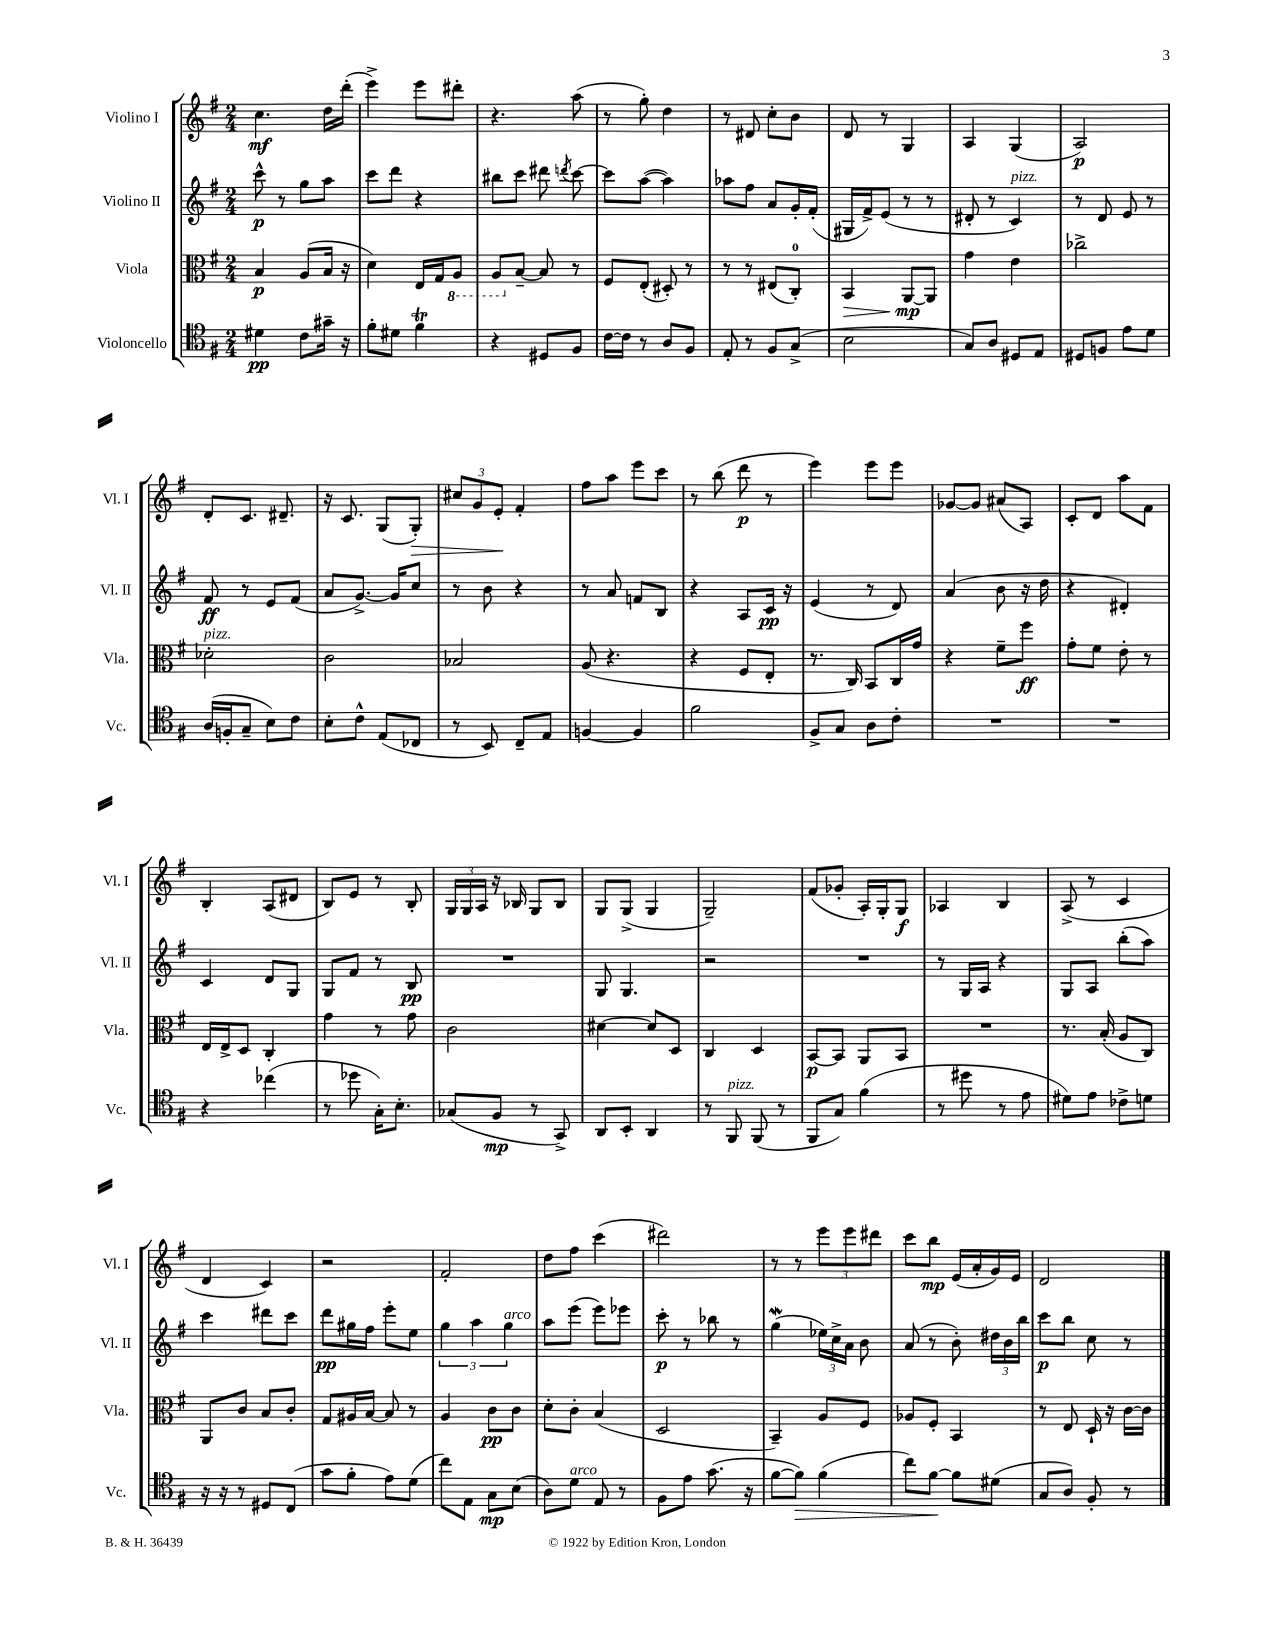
<<
\new StaffGroup <<
\new Staff = "s0" \with { instrumentName = "Violino I" shortInstrumentName = "Vl. I" } {
    \clef treble \key g \major \numericTimeSignature \time 2/4
    \autoBeamOff c''4.\mf d''16[ d'''16]-.( |
    e'''4->) e'''8[ dis'''8]-. |
    r4. a''8( |
    r8 g''8-.) d''4 |
    r8 dis'8 c''8[-. b'8] |
    d'8 r8 g4 |
    a4 g4( |
    a2\p) |
    d'8[-. c'8.] dis'8.-- |
    r16 c'8. g8[( g8]-.\>) |
    \tuplet 3/2 { cis''8[ g'8 e'8]-.\! } fis'4-. |
    fis''8[ a''8] e'''8[ c'''8] |
    r8 b''8( d'''8\p r8 |
    e'''4) e'''8[ e'''8] |
    ges'8[~ ges'8] ais'8[( a8]) |
    c'8[-. d'8] a''8[ fis'8] |
    b4-. a8[( dis'8] |
    b8[) e'8] r8 b8-. |
    \tuplet 3/2 { g16[ g16 a16] } r16 bes16 g8[ bes8] |
    g8[ g8]->( g4 |
    g2--) |
    fis'8[( ges'8]-. a16[-.) g16-. g8]\f |
    aes4 b4 |
    a8->( r8 c'4 |
    d'4 c'4) |
    r2 |
    fis'2-. |
    d''8[ fis''8] c'''4( |
    dis'''2) |
    r8 r8 \tuplet 3/2 { e'''8[ e'''8 dis'''8] } |
    c'''8[ b''8]\mp e'16[( a'16-. g'16) e'16] |
    d'2 \bar "|." |
}
\new Staff = "s1" \with { instrumentName = "Violino II" shortInstrumentName = "Vl. II" } {
    \clef treble \key g \major \numericTimeSignature \time 2/4
    \autoBeamOff c'''8-^\p r8 g''8[ a''8] |
    c'''8[ d'''8] r4 |
    bis''8[ c'''8] dis'''8 \acciaccatura { d'''8 } c'''8~ |
    c'''8[ a''8]~( a''4) |
    aes''8[ fis''8] a'8[ g'16-. fis'16]-.( |
    gis16[ fis'16->) e'8]( r8 r8 |
    dis'8-. r8 c'4^\markup { \italic "pizz." }) |
    r8 d'8 e'8 r8 |
    fis'8\ff r8 e'8[ fis'8]( |
    a'8[ g'8.]~->) g'16[ c''8] |
    r8 b'8 r4 |
    r8 a'8 f'8[ b8] |
    r4 a8[ c'16]\pp r16 |
    e'4( r8 d'8) |
    a'4( b'8 r16 d''16 |
    r4 dis'4-.) |
    c'4 d'8[ g8] |
    g8[ fis'8] r8 b8\pp |
    R2 |
    g8 g4. |
    r2 |
    R2 |
    r8 g16[ a16] r4 |
    g8[ a8] b''8[-.( a''8]) |
    c'''4 dis'''8[ c'''8] |
    d'''8[\pp gis''16 fis''16] e'''8[-. e''8] |
    \tuplet 3/2 { g''4 a''4 g''4^\markup { \italic "arco" } } |
    a''8[ e'''8]( e'''8[) ees'''8] |
    c'''8-.\p r8 bes''8 r8 |
    g''4\mordent( \tuplet 3/2 { ees''16[) c''16-> a'16] } b'8 |
    a'8( r8 b'8-.) \tuplet 3/2 { dis''16[ b'16 b''16] } |
    c'''8[\p b''8] c''8 r8 \bar "|." |
}
\new Staff = "s2" \with { instrumentName = "Viola" shortInstrumentName = "Vla." } {
    \clef alto \key g \major \numericTimeSignature \time 2/4
    \autoBeamOff b4\p a8[( b16] r16 |
    d'4) e16[ g16 \ottava #-1 a,8] |
    a,8[ \ottava #0 b8]~-- b8 r8 |
    fis8[ e8]-.( dis8-.) r8 |
    r8 r8 eis8[( c8]-0-.) |
    b,4\> a,8[~\mp\! a,8] |
    g'4 e'4 |
    ces''2-> |
    des'2-.^\markup { \italic "pizz." } |
    c'2 |
    bes2 |
    a8( r4. |
    r4 fis8[ e8]-. |
    r8. c16) b,8[ c16 g'16] |
    r4 fis'8[-- fis''8]\ff |
    g'8[-. fis'8] e'8-. r8 |
    e16[ e16-> d8] c4-. |
    g'4 r8 g'8 |
    c'2 |
    dis'4~ dis'8[ d8] |
    c4 d4 |
    b,8[~\p b,8] a,8[ b,8] |
    R2 |
    r8. b16-.( a8[ c8]) |
    a,8[ c'8] b8[ c'8]-. |
    g8[ ais16 b16]~ b8 r8 |
    a4 c'8[\pp c'8] |
    d'8[-. c'8]-. b4( |
    d2 |
    b,4--) a8[ fis8] |
    aes8[ fis8]-. b,4 |
    r8 e8 d16-! r16 c'16[~ c'16] \bar "|." |
}
\new Staff = "s3" \with { instrumentName = "Violoncello" shortInstrumentName = "Vc." } {
    \clef tenor \key g \major \numericTimeSignature \time 2/4
    \autoBeamOff dis'4\pp c'8[ gis'16]-- r16 |
    fis'8[-. dis'8] fis'4\trill |
    r4 dis8[ fis8] |
    c'16[~ c'16] r8 a8[ fis8] |
    e8-. r8 fis8[ g8]->( |
    b2 |
    g8[) a8] dis8[ e8] |
    dis8[ f8] e'8[ d'8] |
    a16[( f16-. g8]-- b8[) c'8] |
    b8[-. c'8]-^ e8[( ces8] |
    r8 b,8) c8[-- e8] |
    f4~ f4 |
    fis'2 |
    fis8[-> g8] a8[ c'8]-. |
    R2 |
    R2 |
    r4 ces''4( |
    r8 des''8 g16[-.) b8.]-. |
    ges8[( fis8]\mp r8 g,8->) |
    a,8[ b,8]-. a,4 |
    r8 fis,8^\markup { \italic "pizz." } fis,8( r8 |
    fis,8[ g8]) fis'4( |
    r8 dis''8 r8 e'8 |
    dis'8[) e'8] ces'8[-> d'8] |
    r16 r16 r8 dis8[ c8]( |
    g'8[ fis'8]-. e'8[) d'8]( |
    c''8[) e8] g8[\mp b8]( |
    a8[) d'8]^\markup { \italic "arco" } e8 r8 |
    fis8[ e'8] g'8.( r16 |
    fis'8[~ fis'8]\>) fis'4( |
    c''8[) fis'8]~\! fis'8[ dis'8]( |
    g8[ a8]) fis8-. r8 \bar "|." |
}
>>
>>
\layout { \context { \Score \remove "Bar_number_engraver" } }
